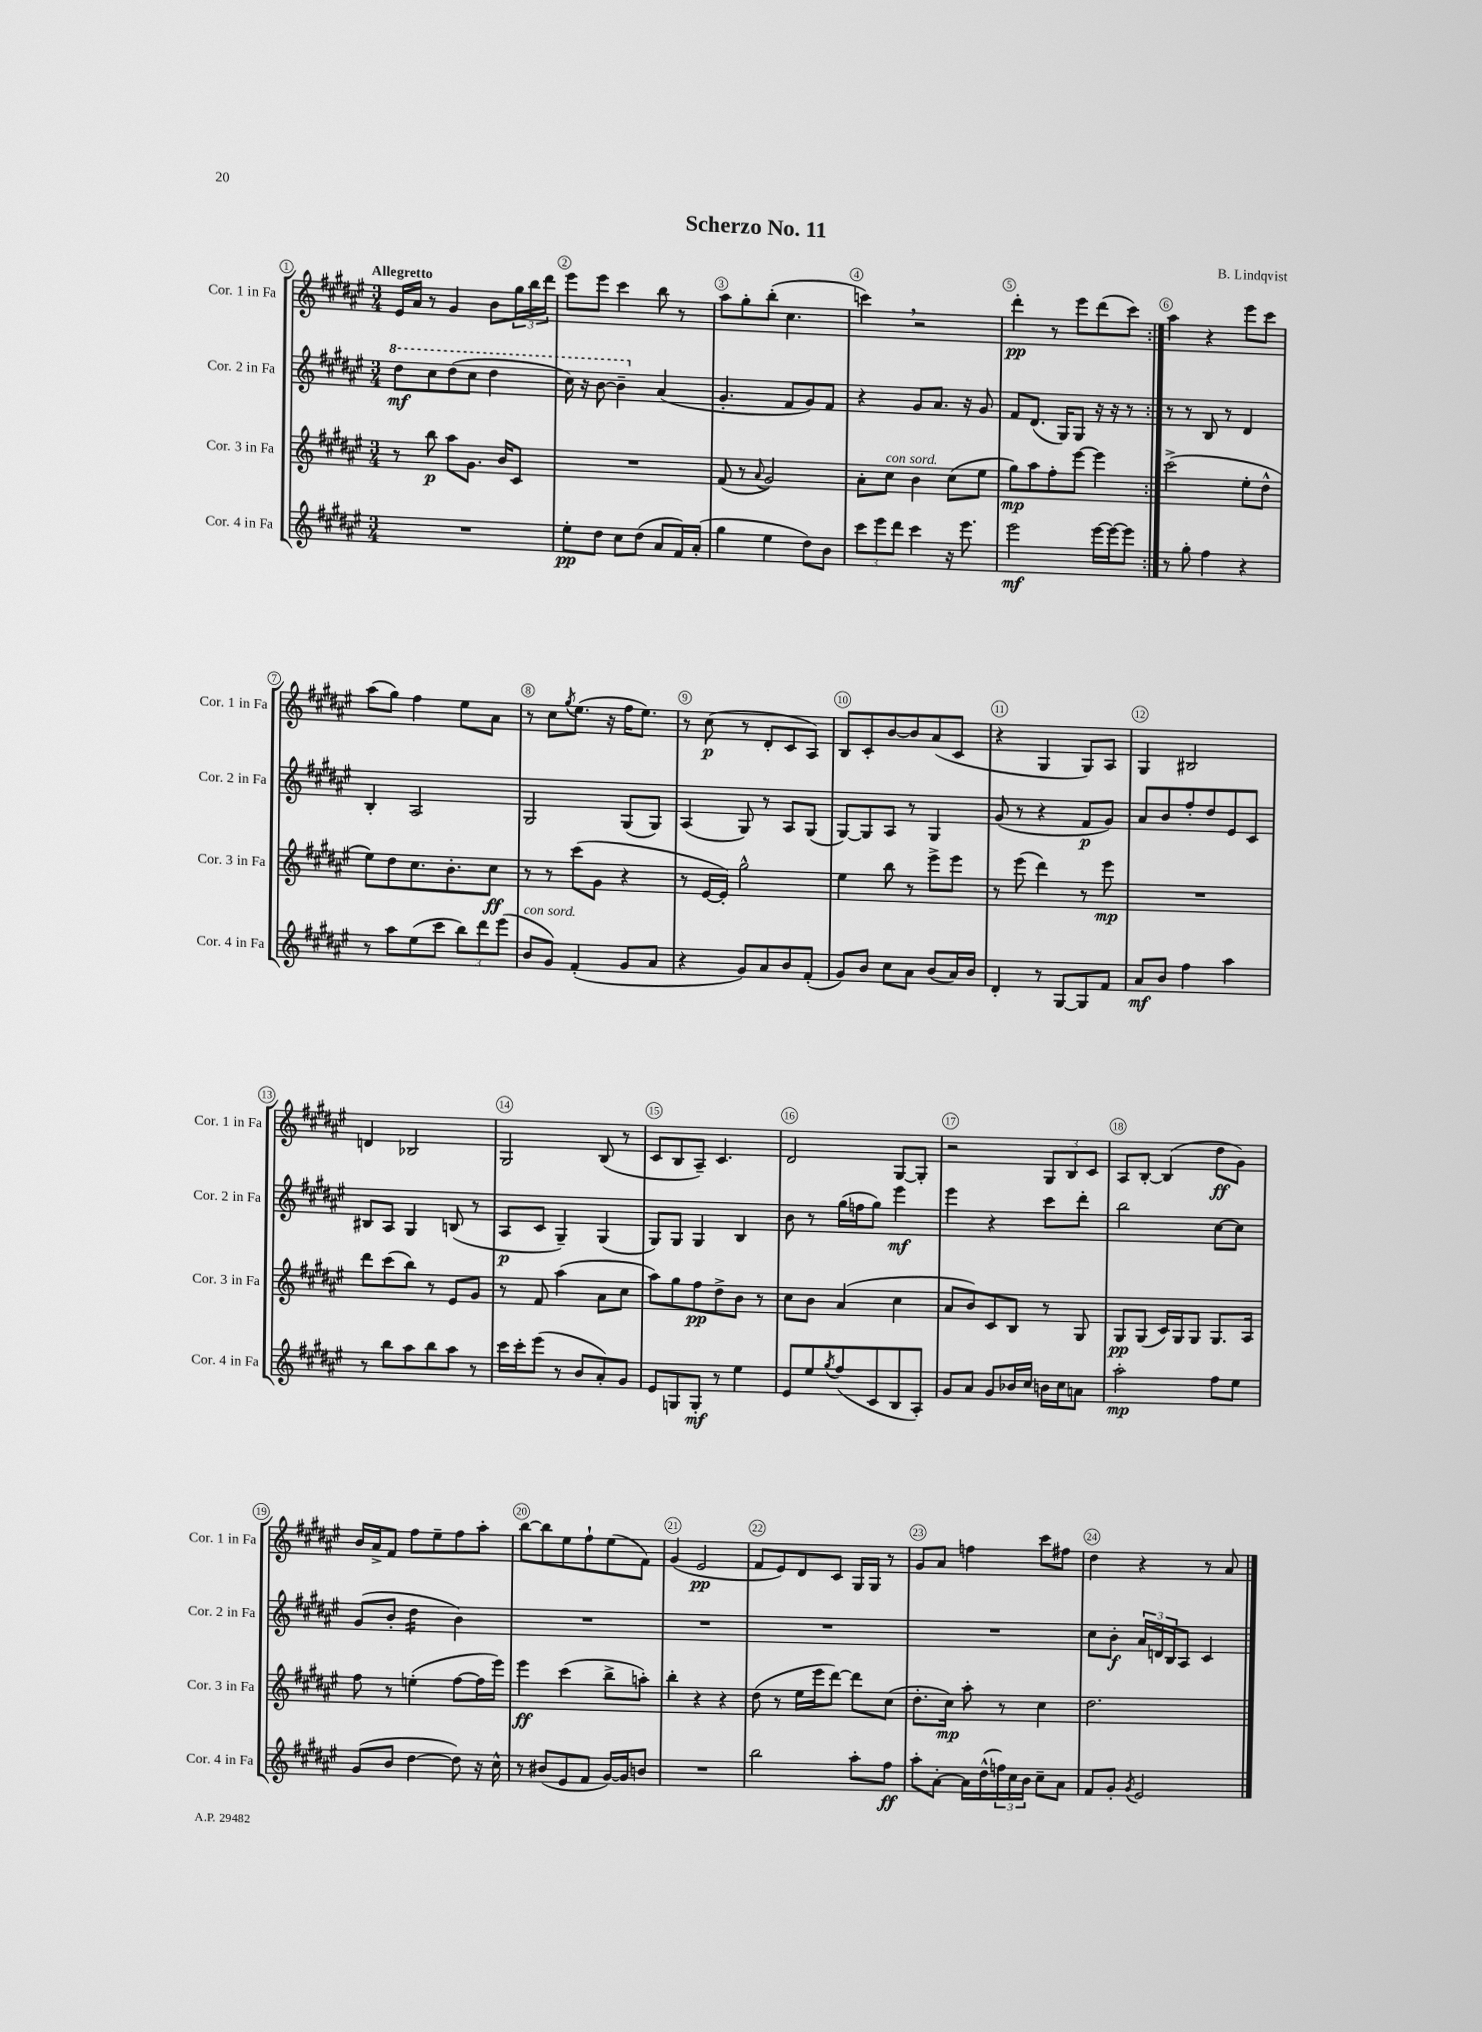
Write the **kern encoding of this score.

**kern	**kern	**kern	**kern
*staff4	*staff3	*staff2	*staff1
*clefG2	*clefG2	*clefG2	*clefG2
*k[f#c#g#d#a#e#]	*k[f#c#g#d#a#e#]	*k[f#c#g#d#a#e#]	*k[f#c#g#d#a#e#]
*M3/4	*M3/4	*M3/4	*M3/4
2.r	8r	8ddd#	16e#
.	.	.	16a#
.	8bb	8ccc#	8r
.	8aa#	(8ddd#	4g#
.	8.g#	8ccc#	.
.	.	4ddd#	8b
.	16b	.	.
.	8c#	.	24gg#
.	.	.	24bb
.	.	.	24ddd#
=	=	=	=
8ee#'	2.r	16ccc#)	8eee#
.	.	16r	.
8dd#	.	[8bb	8eee#
8cc#	.	4bb~]	4ccc#
(8dd#	.	.	.
8a#	.	(4a#	8bb
16f#)	.	.	8r
(16a#'	.	.	.
=	=	=	=
4gg#	(8f#	4.g#'	8aa#
.	8r	.	8gg#'
.	8qqa#	.	.
4ee#	2g#)	.	(8bb'
.	.	8f#	4.cc#
8dd#)	.	8g#)	.
8b	.	8f#	.
=	=	=	=
12ccc#	8a#'	4r	4ccc)
12eee#	.	.	.
.	8cc#	.	.
12ddd#	.	.	.
4ccc#	4b	8g#	2r
.	.	8.a#	.
16r	(8cc#	.	.
8.eee#	.	16r	.
.	8ee#	8g#	.
=	=	=	=
2eee#	8gg#)	8f#	4ddd#'
.	8aa#	(8.d#	.
.	8ff#'	.	8r
.	.	16G#)	.
.	[8eee#	8G#	8eee#
[16eee#	4eee#]	16r	(8ddd#
16eee#_	.	16r	.
8eee#]	.	8r	8ccc#)
=:|!	=:|!	=:|!	=:|!
8r	(2ccc#^	8r	4aa#
8gg#'	.	8r	.
4ff#	.	8B	4r
.	.	8r	.
4r	8ee#'	4d#	8eee#
.	8dd#^^	.	8ccc#
=	=	=	=
8r	8ee#)	4B'	(8aa#
8aa#	8dd#	.	8gg#)
(8ee#	8.cc#	2A#	4ff#
8ccc#	.	.	.
.	8.b'	.	.
12bb)	.	.	8ee#
12ddd#	.	.	.
.	8cc#	.	8a#
(12eee#	.	.	.
=	=	=	=
8b	8r	2G#	8r
8g#)	8r	.	8cc#
.	.	.	8qgg#
(4f#'	(8ccc#	.	(8.ee#
.	8g#	.	.
.	.	.	16r
8g#	4r	(8G#	16ff#
.	.	.	8.ee#)
8a#	.	8G#)	.
=	=	=	=
4r	8r	(4A#	8r
.	[16e#	.	(8cc#
.	16e#'])	.	.
8g#)	2gg#^^	8G#)	8r
8a#	.	8r	8d#'
8b	.	8A#	8c#
(8f#'	.	(8G#	8A#)
=	=	=	=
8g#)	4ee#	[8G#)	8B
8b	.	8G#]	8c#'
8cc#	8bb	8A#	[8b
8a#	8r	8r	8b]
(8b	8eee#^	4G#	(8a#
16a#)	8eee#	.	8c#
16b	.	.	.
=	=	=	=
4d#'	8r	(8g#	4r
.	(8eee#	8r	.
8r	4ddd#)	4r	4G#
[8G#	.	.	.
8G#]	8r	8f#	8G#)
8f#	8eee#	8g#)	8A#
=	=	=	=
8a#	2.r	8a#	4G#
8b	.	8b	.
4ff#	.	8ff#'	2B#
.	.	8dd#	.
4aa#	.	8e#	.
.	.	8c#	.
=	=	=	=
8r	8ddd#	8B#	4d
8bb	(8ccc#	8A#	.
8aa#	8bb)	4G#	2B-
8bb	8r	.	.
8aa#	8e#	(8B	.
8r	8g#	8r	.
=	=	=	=
16ccc#	8r	8A#	2G#
16ccc#'	.	.	.
(8eee#	8f#	8c#	.
8r	(4aa#	4G#~)	.
8b	.	.	.
8a#')	8a#	(4G#	(8B
8g#	8cc#	.	8r
=	=	=	=
8e#	8aa#)	8G#)	8c#
8G	8gg#	8G#	8B
8G'	8ff#	4G#	8A#~)
8r	8dd#^	.	4.c#
4ee#	8b	4B	.
.	8r	.	.
=	=	=	=
8e#	8cc#	8b	2d#
8ee#	8b	8r	.
8qgg#	.	.	.
(8ff#	(4a#	(16gg#	.
.	.	16ff	.
8c#	.	8gg#)	.
8B	4cc#	4eee#	[8G#
8A#')	.	.	8G#']
=	=	=	=
8g#	8a#	4eee#	2r
8a#	8b)	.	.
8g#	8c#	4r	.
16b-	8B	.	.
16cc#	.	.	.
16b	8r	8ccc#	12G#
16cc#	.	.	.
.	.	.	12B
8a	8G#	8ddd#'	.
.	.	.	12c#
=	=	=	=
2aa#'	8G#	2bb	8A#
.	(8G#	.	[8B'
.	16c#)	.	(4B]
.	16G#	.	.
.	8G#	.	.
8ff#	8.G#	[8cc#	8dd#
8ee#	.	8cc#]	8g#)
.	16A#	.	.
=	=	=	=
(8g#	8ff#	(8g#	16b
.	.	.	16a#^
8b	8r	8b'	8f#
[4dd#	(4ee'	4dd#	8ff#
.	.	.	8ee#~
8dd#])	[8ff#	4b)	8ff#
16r	16ff#]	.	8aa#'
16cc#^^	16eee#)	.	.
=	=	=	=
8r	4eee#	2.r	[8bb
(8b#	.	.	8bb]
8e#	(4ccc#	.	8ee#
8f#	.	.	8ff#`
[16g#)	8bb^	.	(8ee#
16g#]	.	.	.
8b	8aa')	.	8f#)
=	=	=	=
2.r	4bb'	2.r	(4g#
.	4r	.	2e#
.	4r	.	.
=	=	=	=
2bb	(8dd#	2.r	8f#
.	8r	.	8e#)
.	16ee#	.	8d#
.	16eee#	.	.
.	[8ddd#)	.	8c#
8aa#'	8ddd#]	.	16G#
.	.	.	16G#
8ff#	(8cc#	.	8r
=	=	=	=
8aa#'	8.dd#'	2.r	8g#
[8a#'	.	.	8a#
.	16cc#)	.	.
16a#]	8aa#'	.	4ff
(16dd#^^	.	.	.
24ff)	8r	.	.
24cc#	.	.	.
24b	.	.	.
8cc#~	4cc#	.	8ccc#
8a#	.	.	8ff#
=	=	=	=
8f#	2.dd#	8cc#	4dd#
8g#'	.	8b'	.
8qg#	.	.	.
2e#	.	24a#	4r
.	.	24d	.
.	.	24B	.
.	.	8A#	.
.	.	4c#	8r
.	.	.	8a#
==	==	==	==
*-	*-	*-	*-
